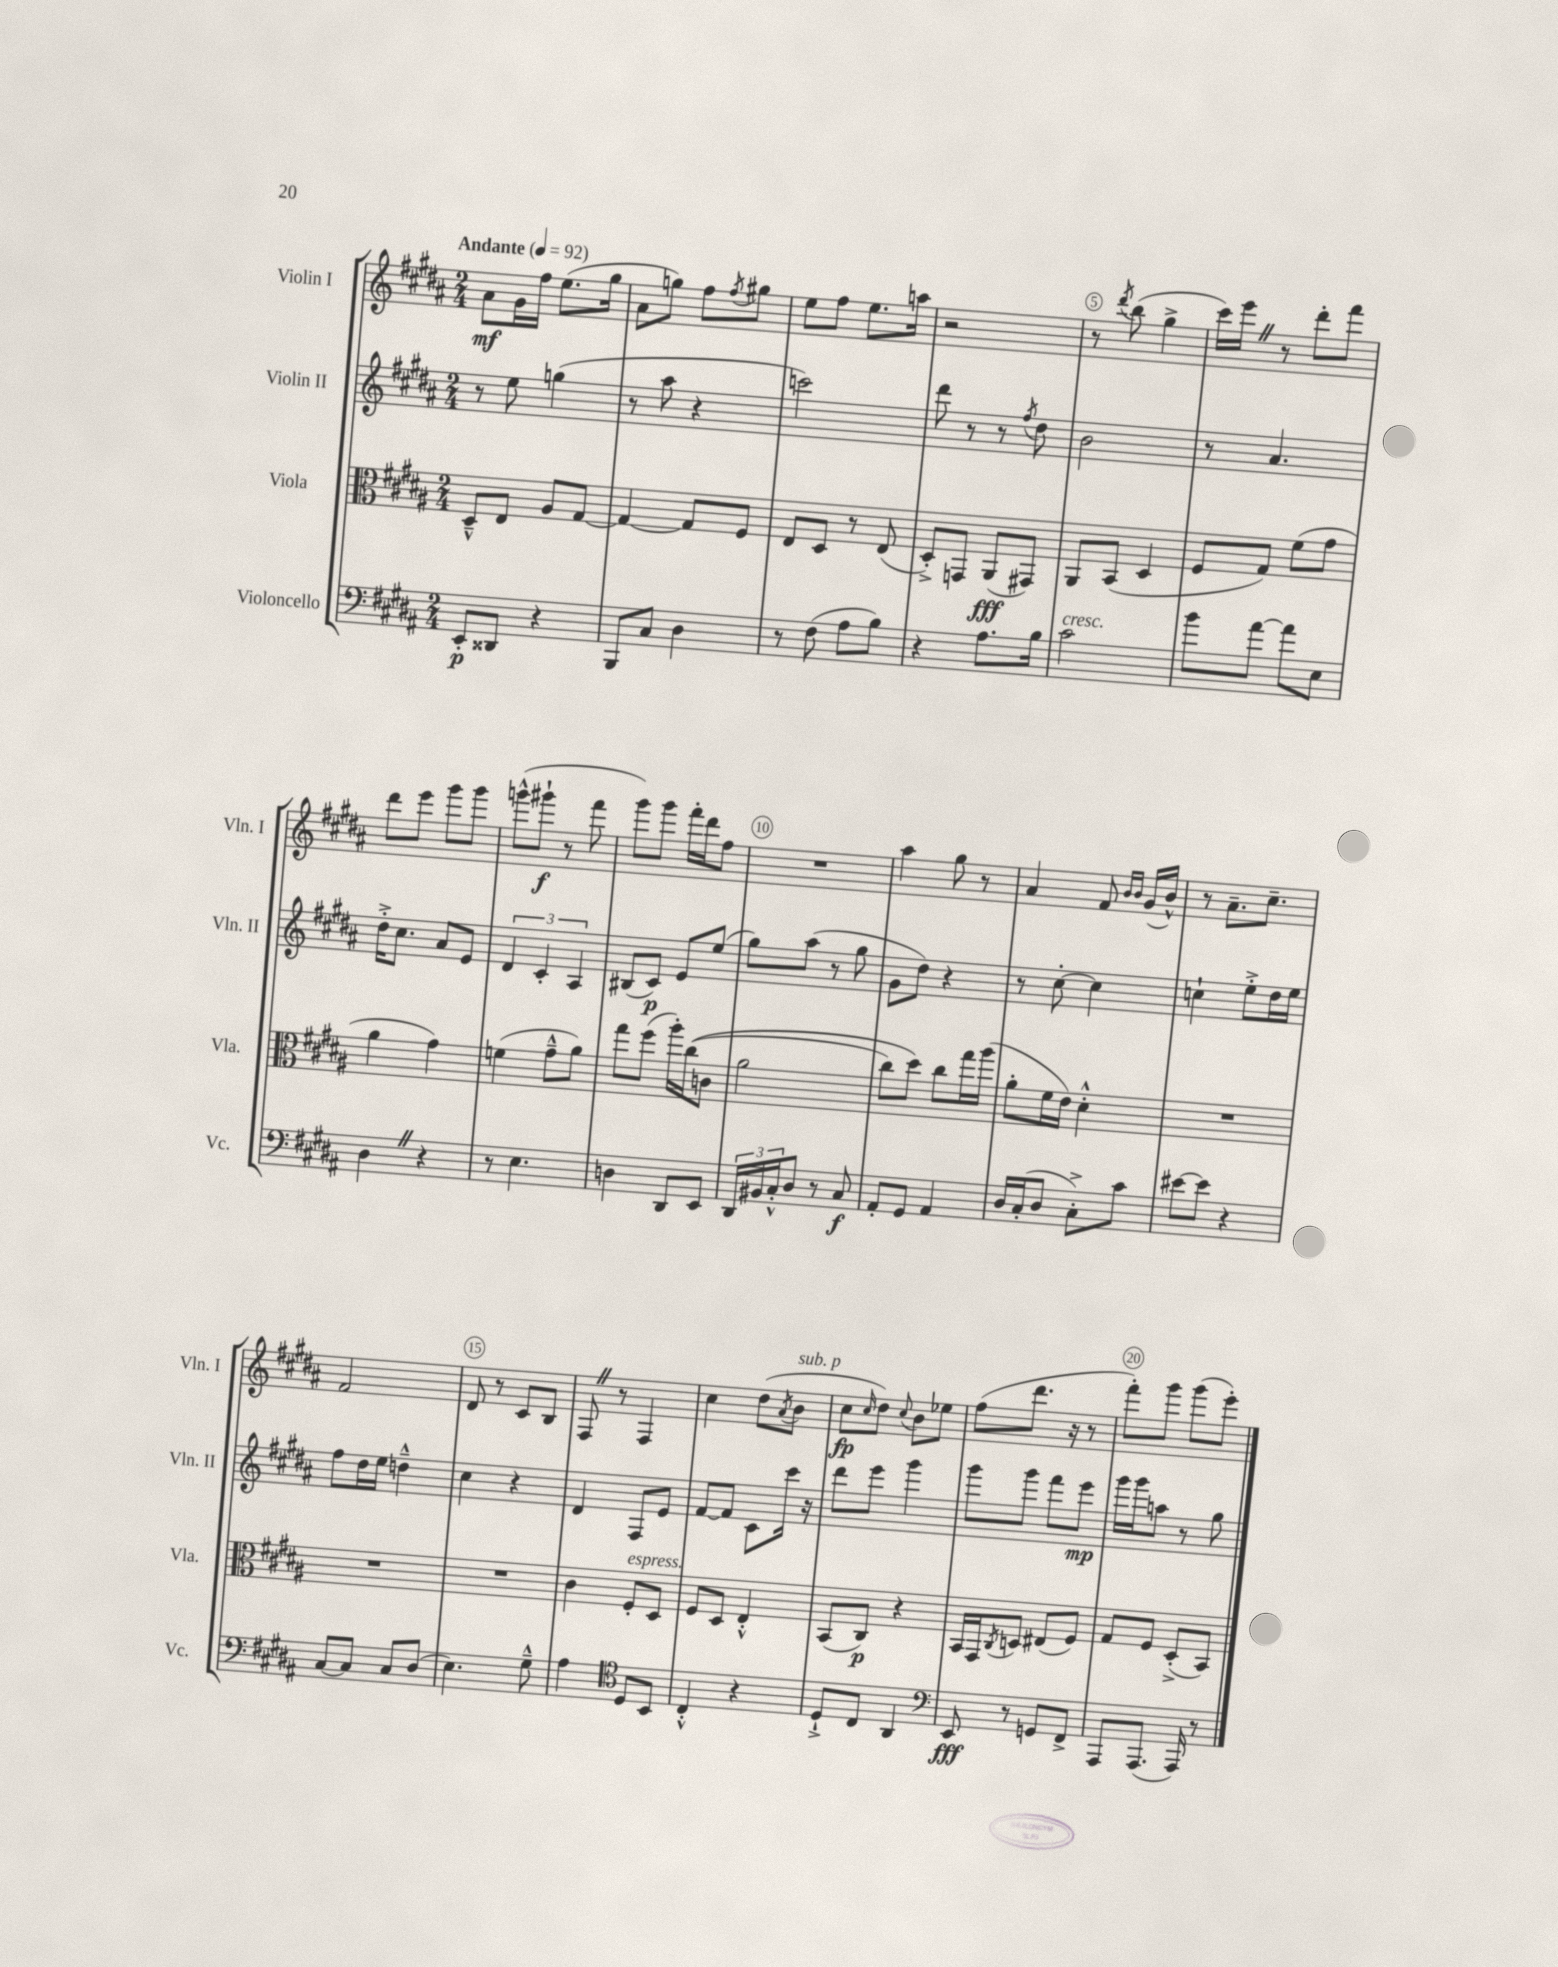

**kern	**kern	**kern	**kern
*staff4	*staff3	*staff2	*staff1
*clefF4	*clefC3	*clefG2	*clefG2
*k[f#c#g#d#a#]	*k[f#c#g#d#a#]	*k[f#c#g#d#a#]	*k[f#c#g#d#a#]
*M2/4	*M2/4	*M2/4	*M2/4
*MM92	*MM92	*MM92	*MM92
8EE'	8D#~^^	8r	8a#
8DD##	8E	8ee	16g#
.	.	.	16ff#
4r	8A#	(4gg	(8.ee
.	[8G#	.	.
.	.	.	16gg#
=	=	=	=
8BBB	4G#_	8r	8a#
8C#	.	8aa#	8gg)
4D#	8G#]	4r	8ff#
.	.	.	8qff#
.	8F#	.	8gg#
=	=	=	=
8r	8E	2ccc)	8ee
(8F#	8D#	.	8ff#
8A#	8r	.	8.ee
8B)	(8E	.	.
.	.	.	16aa
=	=	=	=
4r	8D#'^)	8ddd#	2r
.	8GG	8r	.
8.A#	(8AA#	8r	.
.	.	8qff#	.
.	8GG#)	8dd#	.
16B	.	.	.
=	=	=	=
2c#	8AA#	2b	8r
.	.	.	8qddd#
.	(8BB	.	(8bb
.	4D#	.	4gg#^
=	=	=	=
8b	8F#	8r	16ccc#)
.	.	.	16eee
[8a#	8G#)	4.a#	8r
8a#]	(8f#	.	8ddd#'
8E	8g#	.	8fff#
=	=	=	=
4D#	4a#	16dd#'^	8ddd#
.	.	8.cc#	.
.	.	.	8eee
4r	4g#)	8a#	8ggg#
.	.	8e	8ggg#
=	=	=	=
8r	(4f	6d#	(8ggg^^
4.E	.	.	8ggg#`
.	.	6c#'	.
.	8g#~^^	.	8r
.	.	6A#	.
.	8a#)	.	8fff#
=	=	=	=
4D	8gg#	(8B#	8ggg#)
.	(8ff#	8c#)	8ggg#
8DD#	16aa#')	8e	16fff#'
.	&((16cc#	.	16ddd#
8EE	8c	(8ee	8ff#
=	=	=	=
24DD#	2a#	8gg#)	2r
24BB#	.	.	.
24C#'^^	.	.	.
8D#	.	(8aa#	.
8r	.	8r	.
8C#	.	8gg#	.
=	=	=	=
8AA#'	8cc#)	8g#	4aa#
8GG#	8dd#&)	8dd#)	.
4AA#	8cc#	4r	8gg#
.	16gg#	.	8r
.	(16aa#	.	.
=	=	=	=
16D#	8a#'	8r	4a#
(16C#'	.	.	.
8D#	16f#	[8cc#'	.
.	16e)	.	.
8C#'^)	4d#'^^	4cc#]	8f#
.	.	.	16qqb
.	.	.	16qqb
8c#	.	.	(16g#
.	.	.	16b^^)
=	=	=	=
[8e#	2r	4cc`	8r
8e#]	.	.	8.a#~
4r	.	8ee'^	.
.	.	.	8.cc#~
.	.	16dd#	.
.	.	16ee	.
=	=	=	=
[8C#	2r	8ff#	2f#
8C#]	.	16dd#	.
.	.	16ee	.
8C#	.	4dd~^^	.
(8D#	.	.	.
=	=	=	=
4.E)	2r	4cc#	8d#
.	.	.	8r
.	.	4r	8c#
8G#~^^	.	.	8B
=	=	=	=
4A#	4c#	4d#	8F#
.	.	.	8r
*clefC4	*	*	*
8D#	8F#'	8F#	4F#
8BB	8D#	8e	.
=	=	=	=
4C#'^^	8F#	[8f#	4cc#
.	8D#	8f#]	.
4r	4E'^^	8c#	(8dd#
.	.	.	8qa#
.	.	16ccc#	8b
.	.	16r	.
=	=	=	=
8D#`^	(8BB	8ddd#	8cc#
.	.	.	16qqcc#
8C#	8C#)	8eee	8dd#)
.	.	.	8qqcc#
4AA#	4r	4ggg#	8b
.	.	.	8ee-
=	=	=	=
*clefF4	*	*	*
8EE	16BB	8ggg#	(8ff#
.	16GG#	.	.
.	8qC#	.	.
8r	8D	8ggg#	8.ddd#
8GG	(8E#	8fff#	.
.	.	.	16r
8FF#^	8F#)	8eee	8r
=	=	=	=
8AAA#	8G#	16ggg#	8fff#')
.	.	16ggg#	.
(8.AAA#	8F#	8aa	8ggg#
.	(8D#'^	8r	(8ggg#
16AAA#)	.	.	.
8r	8BB)	8gg#	8eee')
==	==	==	==
*-	*-	*-	*-
